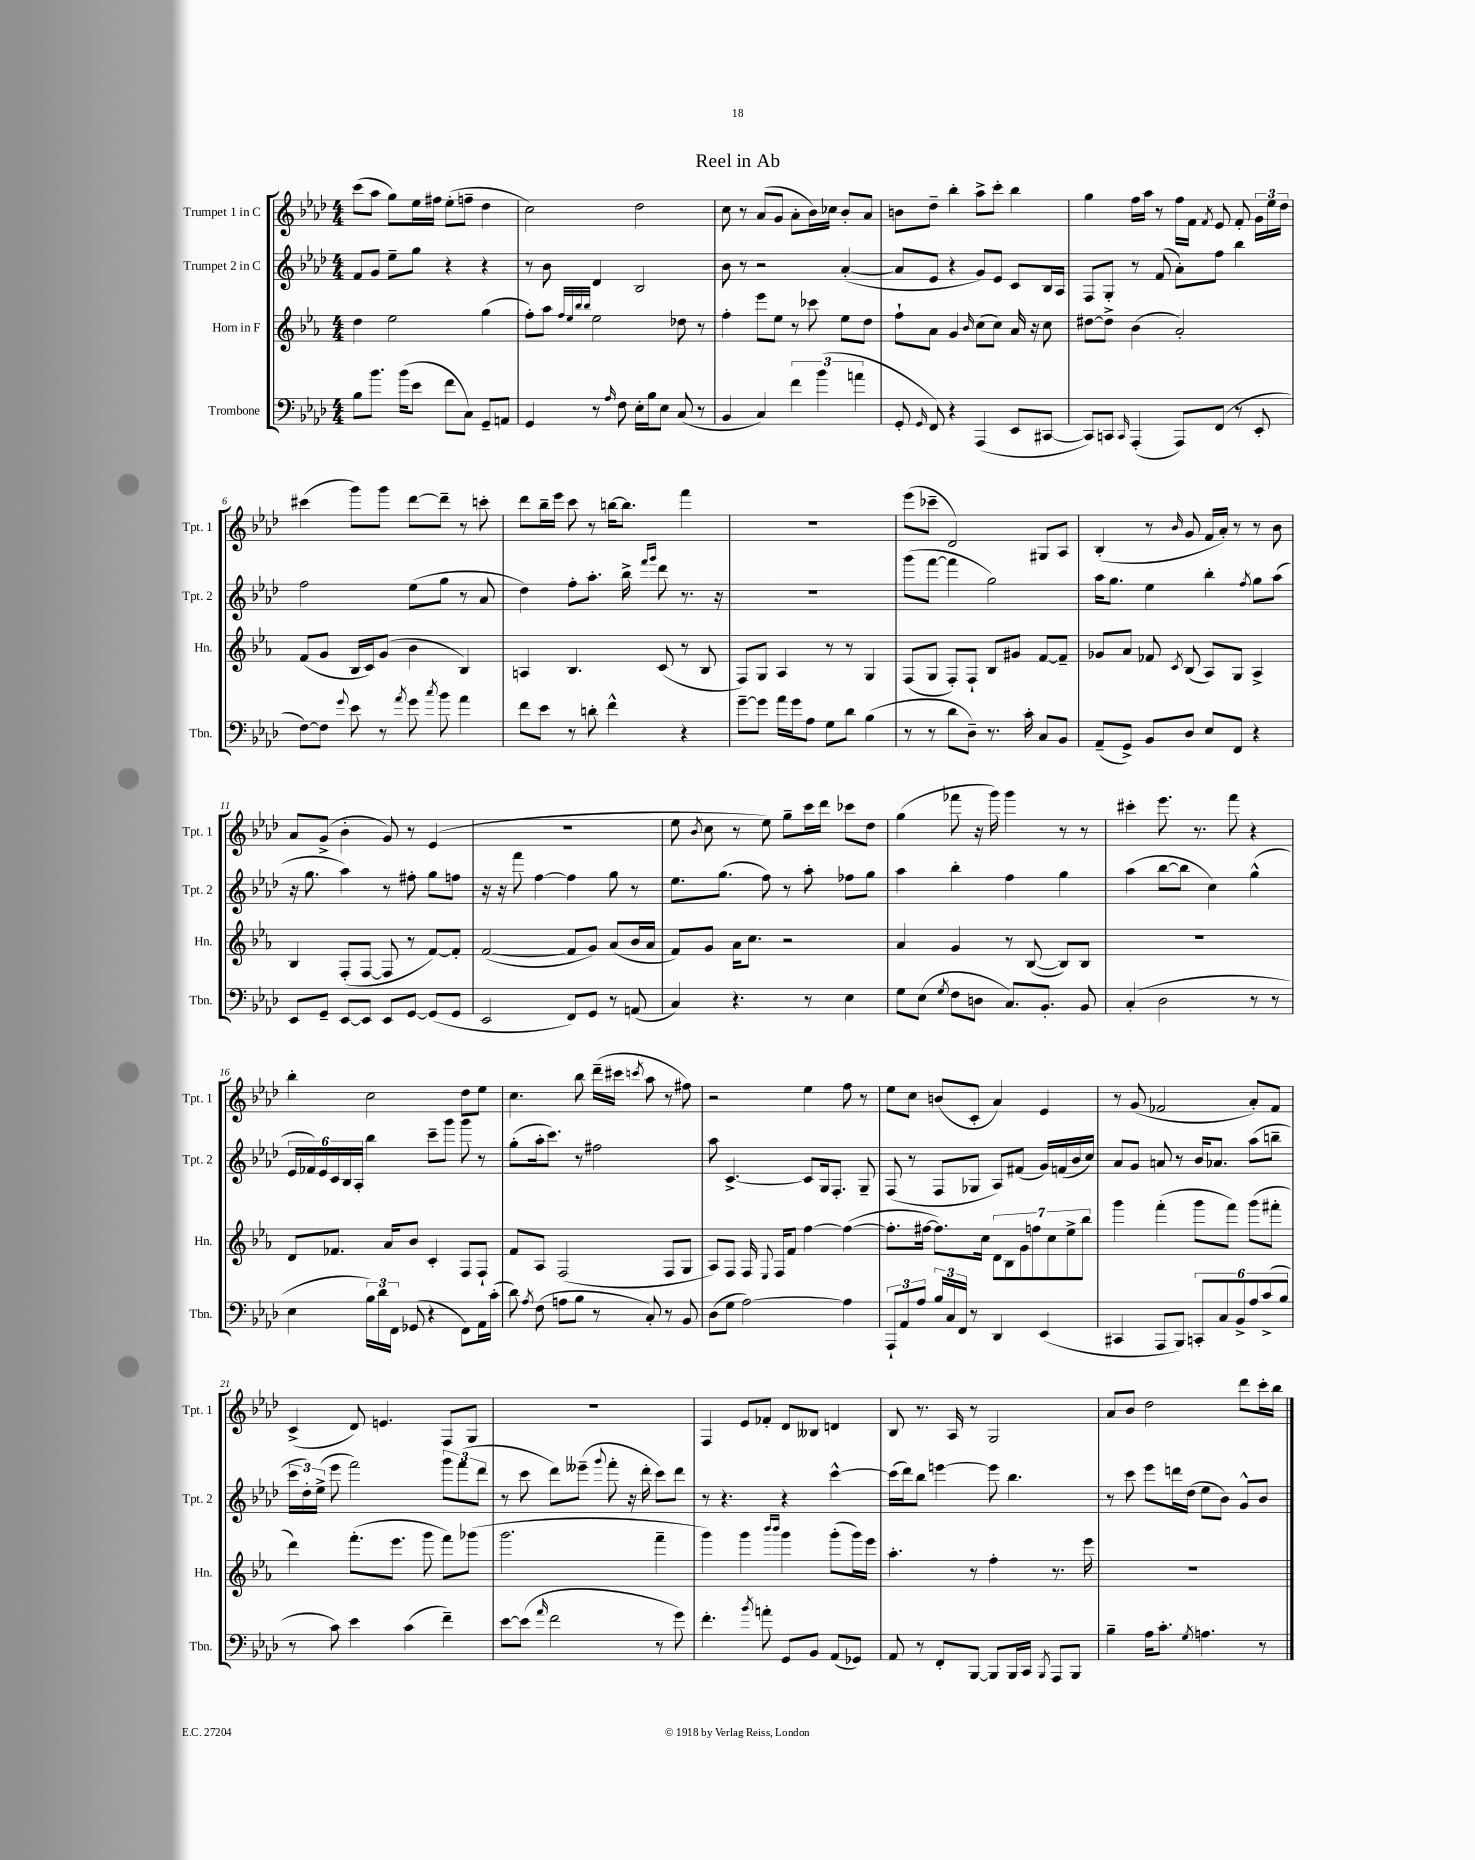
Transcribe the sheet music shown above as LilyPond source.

\header { title = "Reel in Ab" }
<<
\new StaffGroup <<
\new Staff = "s0" \with { instrumentName = "Trumpet 1 in C" shortInstrumentName = "Tpt. 1" } {
    \clef treble \key aes \major \numericTimeSignature \time 4/4
    \autoBeamOff c'''8[( aes''8] g''8[) ees''16 fis''16] ees''8[-.( f''8]-- des''4 |
    c''2) des''2 |
    c''8 r8 aes'8[( g'8] aes'8[-. bes'16) ces''16] bes'8[-. aes'8] |
    b'8[ des''8]-- bes''4-. aes''8[-> c'''8]-. bes''4 |
    g''4 f''16[ aes''16] r8 f''16[ f'16] \acciaccatura { f'8 } ees'8 f'8-. \tuplet 3/2 { g'16[ ees''16 des''16] } |
    cis'''4( g'''8[) g'''8] des'''8[~ des'''8]-- r8 c'''8-. |
    des'''8[ bes''16-- ees'''16] c'''8 r8 b''16[~ b''8.] f'''4 |
    R1 |
    ees'''8[( ces'''8]-- des'2) gis8[ aes8] |
    bes4-.( r8 \grace { bes'16 } g'8 f'16[ aes'16]-.) r8 r8 bes'8 |
    aes'8[ g'8]->( bes'4-. g'8) r8 ees'4( |
    R1 |
    ees''8 \acciaccatura { bes'8 } c''8 r8 ees''8) g''8[-- c'''16 des'''16] ces'''8[ des''8] |
    g''4( fes'''8 r16 g'''16) g'''4 r8 r8 |
    cis'''4-. ees'''8. r8. f'''8 r4 |
    bes''4-. c''2 des''8[ ees''8] |
    c''4. bes''8 des'''16[--( cis'''16] \acciaccatura { c'''8 } aes''8 r8 fis''8) |
    r2 ees''4 f''8 r8 |
    ees''8[ c''8] b'8[( c'8]-. aes'4) ees'4 |
    r8 g'8( fes'2 aes'8[-.) fes'8] |
    c'4->( des'8) e'4. f8[ g8] |
    R1 |
    f4 ees'8[ fes'8]-. des'8[ beses8] d'4 |
    bes8 r8. aes16 r8 g2 |
    aes'8[ bes'8] des''2 des'''8[ c'''16-. bes''16] \bar "|." |
}
\new Staff = "s1" \with { instrumentName = "Trumpet 2 in C" shortInstrumentName = "Tpt. 2" } {
    \clef treble \key aes \major \numericTimeSignature \time 4/4
    \autoBeamOff f'8[ g'8] ees''8[-- g''8] r4 r4 |
    r8 bes'8 des'4 bes2 |
    bes'8 r8 r2 aes'4~-.( |
    aes'8[ ees'8] r4 g'8[) ees'8] c'8[ bes16 aes16] |
    f8[ g8]-. r8 f'8( aes'8[-.) f''8] bes''4 |
    f''2 ees''8[( g''8] r8 aes'8 |
    des''4) f''8[-. aes''8.]-. bes''16-> \grace { f'''16[ g'''16] } des'''8 r8. r16 |
    R1 |
    g'''8[( f'''8]~ f'''4 g''2) |
    aes''16[ g''8.] ees''4 bes''4-. \acciaccatura { f''8 } g''8[ aes''8]( |
    r16 g''8. aes''4) r8 fis''8-. g''8[ f''8] |
    r16 r16 f'''8 f''4~ f''4 g''8 r8 |
    ees''8.[ g''8.]( f''8) r8 aes''8-. fes''8[ g''8] |
    aes''4 bes''4-. f''4 g''4 |
    aes''4( bes''8[~ bes''8] c''4) g''4-^( |
    \tuplet 6/4 { ees'16[ fes'16) ees'16 c'16 bes16 aes16]-. } bes''4 c'''8[-- g'''8] g'''8 r8 |
    g''8[-.( aes''16-. c'''8.]) r8 fis''2 |
    aes''8 c'4.~-> c'8[ g16 f8.]-. g8-- |
    f8( r8 f8[ ges8] aes8[) fis'8]( g'16[) f'16( bes'16 c''16]) |
    aes'8[ g'8] a'8 r8 bes'16[ aes'8.] aes''8[( b''8]-- |
    \tuplet 3/2 { c'''16[ des''16-.) ees''16]->( } ees'''8 f'''2) \tuplet 3/2 { g'''8[ f'''8( des'''8] } |
    r8 c'''8 des'''8[) eeses'''8]--( \appoggiatura { g'''8 } f'''8-. r16 des'''16-. c'''8[) des'''8] |
    r8 r4. r4 c'''4~-^ |
    c'''16[( des'''16) bes''8] e'''4~ e'''8 bes''4. |
    r8 c'''8 ees'''8[ d'''16 des''16]( ees''8[ bes'8]) g'8[-^ bes'8] \bar "|." |
}
\new Staff = "s2" \with { instrumentName = "Horn in F" shortInstrumentName = "Hn." } {
    \clef treble \key ees \major \numericTimeSignature \time 4/4
    \autoBeamOff d''4 ees''2 g''4( |
    f''8[-.) aes''8] \grace { f''32[ ees''32 bes''32 bes''32] } ees''2 des''8 r8 |
    f''4-. ees'''8[ ees''8] r8 ces'''8 ees''8[ d''8] |
    f''8[-! aes'8] g'4 \grace { bes'16 } c''8[( c''8]) aes'16 r16 c''8 |
    dis''8[~ dis''8]-> bes'4( aes'2-.) |
    f'8[( g'8] bes16[ c'16) g'8]( bes'4 bes4) |
    a4 bes4. c'8( r8 bes8 |
    f8[) g8] aes4 r8 r8 g4 |
    f8[( g8] f8[-.) f8]-! bes8[ gis'8] f'8[~ f'8]-- |
    ges'8[ aes'8] fes'8 \acciaccatura { c'8 } bes8( aes8[) g8] aes4-> |
    bes4 f8[-.( f8]~ f8 r8 f'8[~) f'8]-. |
    f'2~( f'8[ g'8]) aes'8[( bes'16 aes'16] |
    f'8[) g'8] aes'16[ c''8.] r2 |
    aes'4 g'4 r8 bes8~( bes8[) bes8] |
    R1 |
    d'8[ fes'8.] aes'16[ bes'8] c'4-. f8[ f8]-! |
    f'8[ aes8] f2( f8[ g8] |
    aes8[) f8] f16 \appoggiatura { ees8 } f16[ f'8] f''4~ f''4~( |
    f''8.[-. fis''16]~ fis''8.[) c''16] \tuplet 7/4 { d'8[ bes8 g'8 f''8 c''8 ees''8-> bes''8] } |
    g'''4 f'''4-.( g'''8[ f'''8]) g'''8[( fis'''8]-. |
    d'''4) f'''8.[-.( ees'''8.] g'''8 f'''8[) ges'''8]( |
    g'''2. f'''4-- |
    g'''4) g'''4 \grace { bes'''16[ bes'''16] } g'''4 g'''8[-.( g'''16) ees'''16] |
    aes''4.-. r8 f''4-. r8. ees'''16 |
    R1 \bar "|." |
}
\new Staff = "s3" \with { instrumentName = "Trombone" shortInstrumentName = "Tbn." } {
    \clef bass \key aes \major \numericTimeSignature \time 4/4
    \autoBeamOff bes8[ bes'8.] bes'16[( ees'8] f'8[ c8]) g,8[-- a,8] |
    g,4 r8 \grace { aes16 } f8 ees16[-. bes16 ees8] c8( r8 |
    bes,4 c4) \tuplet 3/2 { f'4 bes'4( a'4 } |
    g,8-. \grace { g,16 } f,8) r4 aes,,4( ees,8[ cis,8]~ |
    cis,8[) c,8] \grace { c,16 } aes,,4-.( aes,,8[) f,8]( r8 ees,8-. |
    f8[~) f8] \appoggiatura { g'8 } ees'8 r8 \acciaccatura { aes'8 } g'8 \acciaccatura { c''8 } bes'8 aes'4 |
    f'8[ ees'8] r8 d'8-. f'4-^ r4 |
    g'8[~-- g'8] aes'16[ g'16 aes8] g8[ des'8] bes4( |
    r8 r8 des'8[ des8]--) r8. c'16-. c8[ bes,8] |
    aes,8[--( g,8]->) bes,8[ des8] ees8[ f,8] r4 |
    ees,8[ g,8]-- ees,8[~ ees,8] ees,8[ g,8]~ g,8[( g,8] |
    ees,2 f,8[) g,8] r8 a,8( |
    c4) r4. r8 ees4 |
    g8[ ees8]( \acciaccatura { g8 } f8[ d8] c8.[) bes,8.]-. bes,8 |
    c4-.( des2 r8 r8 |
    ees4 \tuplet 3/2 { bes16[) des'16 f,16] } ges,8( r4 f,8[) aes,16 c'16]-.( |
    des'8) \acciaccatura { aes8 } f8( a8[ bes8] r8 c8-.) r8 bes,8 |
    des8[( g8] aes2~) aes4 |
    \tuplet 3/2 { aes,,8[-! aes,8 aes8] } \tuplet 3/2 { bes16[ c16 f,16] } r8 des,4 ees,4( |
    cis,4 aes,,8[ bes,,8]) \tuplet 6/4 { c,8[-. c8 bes,8-> aes8 c'8->( bes8] } |
    r8 c'8) ees'4 c'4( f'4--) |
    ees'8[~ ees'8]( \grace { aes'16 } f'2 r8 g'8) |
    f'4.-. \acciaccatura { bes'8 } a'8-. g,8[ bes,8] aes,8[( ges,8]) |
    aes,8 r8 f,8[-. bes,,8]~ bes,,8[ bes,,16 c,16] \acciaccatura { bes,,8 } aes,,8[ bes,,8] |
    bes4-- aes16[ c'8.]-. \acciaccatura { g8 } a4. r8 \bar "|." |
}
>>
>>
